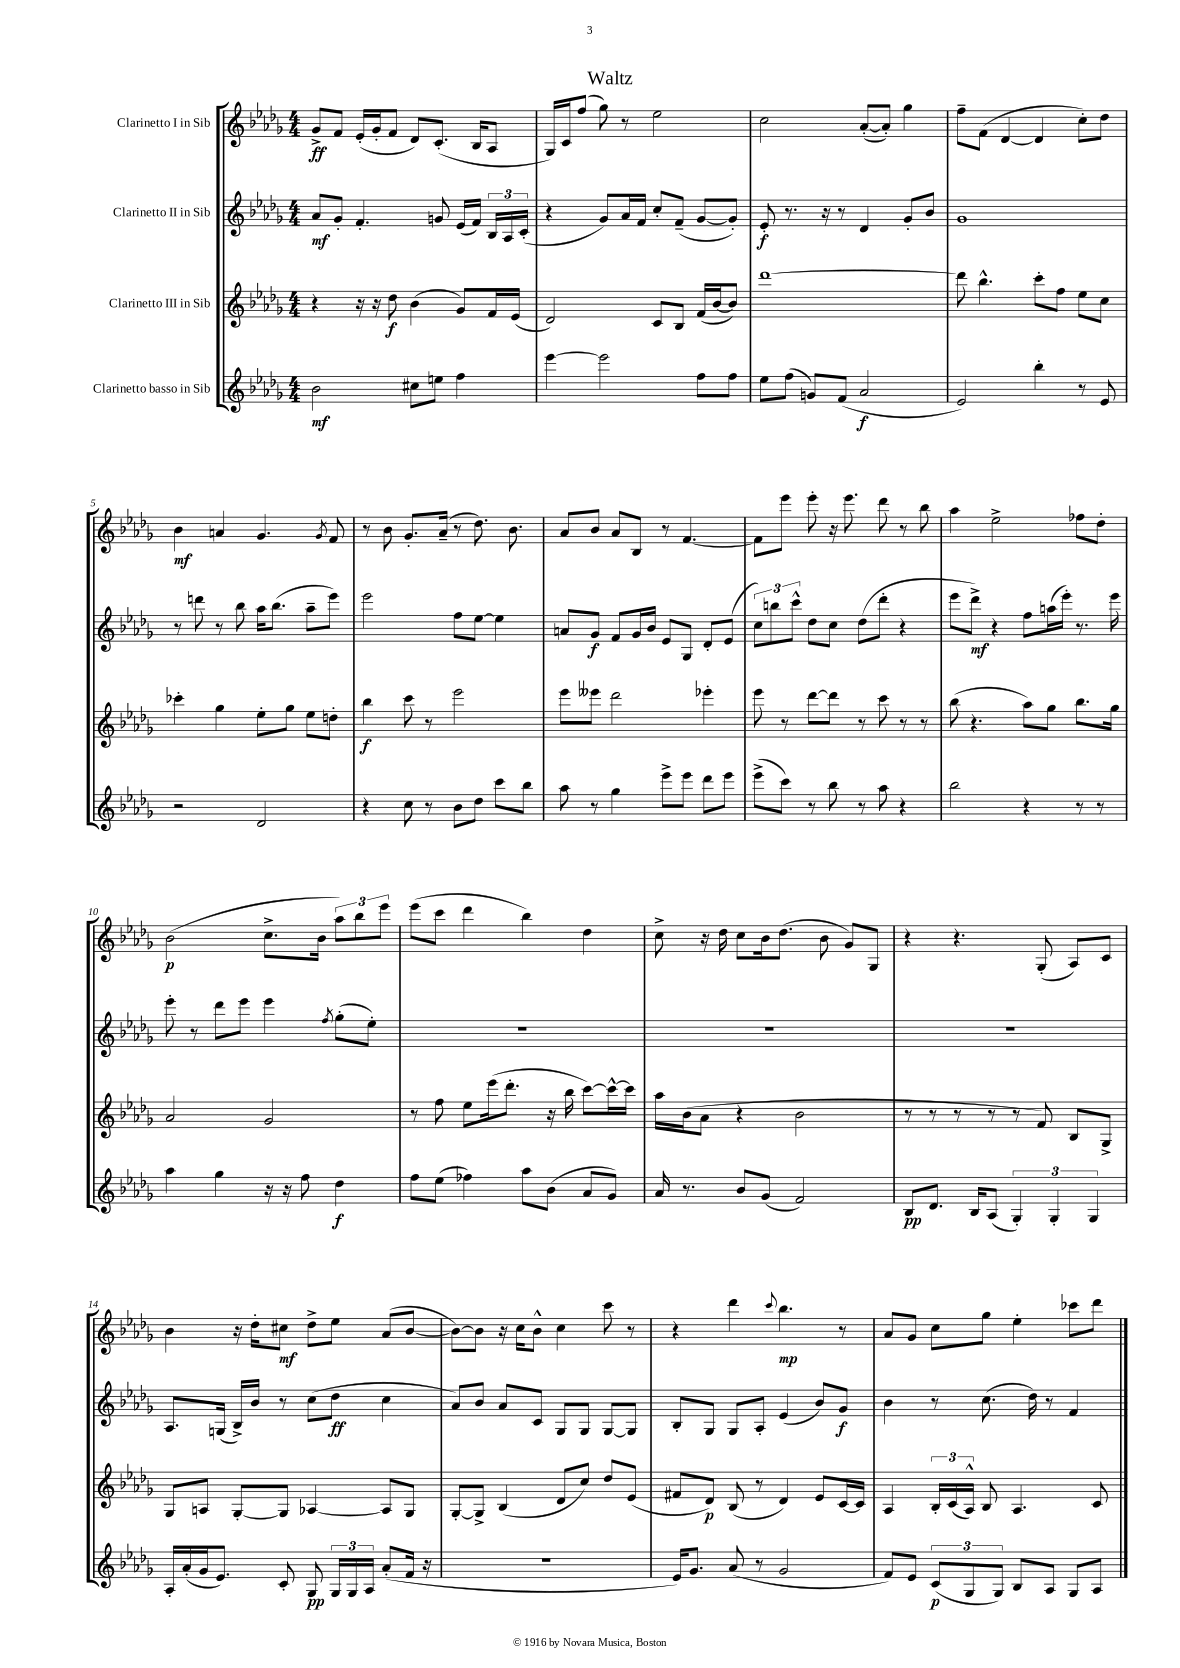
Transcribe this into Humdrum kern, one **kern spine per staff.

**kern	**dynam	**kern	**dynam	**kern	**dynam	**kern	**dynam
*part4	*part4	*part3	*part3	*part2	*part2	*part1	*part1
*staff4	*staff4	*staff3	*staff3	*staff2	*staff2	*staff1	*staff1
*I"Clarinetto basso in Sib	*	*I"Clarinetto III in Sib	*	*I"Clarinetto II in Sib	*	*I"Clarinetto I in Sib	*
*clefG2	*	*clefG2	*	*clefG2	*	*clefG2	*
*k[b-e-a-d-g-]	*	*k[b-e-a-d-g-]	*	*k[b-e-a-d-g-]	*	*k[b-e-a-d-g-]	*
*M4/4	*	*M4/4	*	*M4/4	*	*M4/4	*
=1	=1	=1	=1	=1	=1	=1	=1
2b-\	mf	4r	.	8a-/L	mf	8g-^/L	ff
.	.	.	.	8g-'/J	.	8f/J	.
.	.	16r	.	4.f'/	.	(16e-'/LL	.
.	.	16r	.	.	.	16g-'/J	.
.	.	8dd-\	f	.	.	8f/J	.
8cc#X\L	.	(4b-\	.	.	.	8d-/L)	.
8een\J	.	.	.	8gn/	.	(8.c'/J	.
4ff\	.	8g-/L)	.	(16e-/LL	.	.	.
.	.	.	.	16f/JJ)	.	16B-/KL	.
.	.	16f/L	.	24B-/LL	.	8A-/J	.
.	.	.	.	24A-/	.	.	.
.	.	(16e-/JJ	.	.	.	.	.
.	.	.	.	(24c'/JJ	.	.	.
=2	=2	=2	=2	=2	=2	=2	=2
[4eee-\	.	2d-/)	.	4r	.	16G-/LL)	.
.	.	.	.	.	.	16c/J	.
.	.	.	.	.	.	(8ff/J	.
2eee-\]	.	.	.	8g-/L)	.	8gg-\)	.
.	.	.	.	16a-/L	.	8r	.
.	.	.	.	16f/JJ	.	.	.
.	.	8c/L	.	8cc'/L	.	2ee-\	.
.	.	8B-/J	.	(8f~/J	.	.	.
8ff\L	.	(16f/LL	.	[8g-/L	.	.	.
.	.	[16b-/J	.	.	.	.	.
8ff\J	.	8b-/J])	.	8g-'/J])	.	.	.
=3	=3	=3	=3	=3	=3	=3	=3
8ee-\L	.	[1ddd-	.	8e-'/	f	2cc\	.
(8ff\J	.	.	.	8.r	.	.	.
8gn/L)	.	.	.	.	.	.	.
.	.	.	.	16r	.	.	.
(8f/J	.	.	.	8r	.	.	.
2a-/	f	.	.	4d-/	.	([8a-'/L	.
.	.	.	.	.	.	8a-'/J])	.
.	.	.	.	8g-'/L	.	4gg-\	.
.	.	.	.	8b-/J	.	.	.
=4	=4	=4	=4	=4	=4	=4	=4
2e-/)	.	8ddd-\]	.	1g-	.	8ff~\L	.
.	.	4.bb-^^\	.	.	.	(8f\J	.
.	.	.	.	.	.	[4d-/	.
4bb-'\	.	8ccc'\L	.	.	.	4d-/]	.
.	.	8ff\J	.	.	.	.	.
8r	.	8ee-\L	.	.	.	8cc'\L)	.
8e-/	.	8cc\J	.	.	.	8dd-\J	.
!!LO:LB:g=z
=5	=5	=5	=5	=5	=5	=5	=5
2r	.	4ccc-X'\	.	8r	.	4b-\	mf
.	.	.	.	8dddn\	.	.	.
.	.	4gg-\	.	8r	.	4an/	.
.	.	.	.	8bb-\	.	.	.
2d-/	.	8ee-'\L	.	16aa-\KL	.	4.g-/	.
.	.	.	.	(8.bb-\J	.	.	.
.	.	8gg-\J	.	.	.	.	.
.	.	8ee-\L	.	8aa-~\L	.	.	.
.	.	.	.	.	.	8qg-/	.
.	.	8ddn'\J	.	8eee-\J)	.	8f/	.
=6	=6	=6	=6	=6	=6	=6	=6
4r	.	4bb-\	f	2eee-\	.	8r	.
.	.	.	.	.	.	8b-\	.
8cc\	.	8ccc\	.	.	.	8.g-'/L	.
8r	.	8r	.	.	.	.	.
.	.	.	.	.	.	(16a-~/Jk	.
8b-\L	.	2eee-\	.	8ff\L	.	8r	.
8dd-\J	.	.	.	[8ee-\J	.	8.dd-\)	.
8ccc\L	.	.	.	4ee-\]	.	.	.
.	.	.	.	.	.	8.b-\	.
8bb-\J	.	.	.	.	.	.	.
=7	=7	=7	=7	=7	=7	=7	=7
8aa-\	.	8eee-\L	.	8an/L	.	8a-/L	.
8r	.	8eee--X\J	.	8g-/J	f	8b-/J	.
4gg-\	.	2ddd-\	.	8f/L	.	8a-/L	.
.	.	.	.	16g-/L	.	8B-/J	.
.	.	.	.	16b-/JJ	.	.	.
8eee-^\L	.	.	.	8e-/L	.	8r	.
8eee-\J	.	.	.	8G-/J	.	[4.f/	.
8ddd-\L	.	4eee-X'\	.	8d-'/L	.	.	.
8eee-\J	.	.	.	(8e-/J	.	.	.
=8	=8	=8	=8	=8	=8	=8	=8
(8eee-^\L	.	8eee-\	.	12cc\L)	.	8f\L]	.
.	.	.	.	12bbn\	.	.	.
8ccc\J)	.	8r	.	.	.	8eee-\J	.
.	.	.	.	12ccc^^\J	.	.	.
8r	.	[8ddd-\L	.	8dd-\L	.	8eee-'\	.
8bb-\	.	8ddd-\J]	.	8cc\J	.	16r	.
.	.	.	.	.	.	8.eee-\	.
8r	.	8r	.	(8dd-\L	.	.	.
8aa-\	.	8ccc\	.	8ddd-'\J	.	8ddd-\	.
4r	.	8r	.	4r	.	8r	.
.	.	8r	.	.	.	8bb-\	.
=9	=9	=9	=9	=9	=9	=9	=9
2bb-\	.	(8bb-\	.	8eee-\L	.	4aa-\	.
.	.	4.r	.	8ddd-^\J)	mf	.	.
.	.	.	.	4r	.	2ee-^\	.
4r	.	8aa-\L)	.	8ff\L	.	.	.
.	.	8gg-\J	.	(16aan\L	.	.	.
.	.	.	.	16eee-'\JJ)	.	.	.
8r	.	8.bb-\L	.	8.r	.	8ff-X\L	.
8r	.	.	.	.	.	8dd-'\J	.
.	.	16gg-\Jk	.	16eee-\	.	.	.
!!LO:LB:g=z
=10	=10	=10	=10	=10	=10	=10	=10
4aa-\	.	2a-/	.	8eee-'\	.	(2b-\	p
.	.	.	.	8r	.	.	.
4gg-\	.	.	.	8ddd-\L	.	.	.
.	.	.	.	8eee-\J	.	.	.
16r	.	2g-/	.	4eee-\	.	8.cc^\L	.
16r	.	.	.	.	.	.	.
8ff\	.	.	.	.	.	.	.
.	.	.	.	.	.	16b-\Jk	.
.	.	.	.	8qff/	.	.	.
4dd-\	f	.	.	(8gg-'\L	.	12aa-\L)	.
.	.	.	.	.	.	12bb-\	.
.	.	.	.	8ee-'\J)	.	.	.
.	.	.	.	.	.	12eee-\J	.
=11	=11	=11	=11	=11	=11	=11	=11
8ff\L	.	8r	.	1r	.	(8eee-\L	.
(8ee-\J	.	8ff\	.	.	.	8ccc\J	.
4ff-X\)	.	8ee-\L	.	.	.	4ddd-\	.
.	.	(16eee-\k	.	.	.	.	.
.	.	8.ddd-'\J	.	.	.	.	.
8aa-\L	.	.	.	.	.	4bb-\)	.
(8b-\J	.	16r	.	.	.	.	.
.	.	16bb-\	.	.	.	.	.
8a-/L	.	[8ccc\L)	.	.	.	4dd-\	.
8g-/J)	.	16ccc^^\L_	.	.	.	.	.
.	.	16ccc\JJ]	.	.	.	.	.
=12	=12	=12	=12	=12	=12	=12	=12
16a-/	.	16aa-\LL	.	1r	.	8cc^\	.
8.r	.	(16b-\J	.	.	.	.	.
.	.	8a-\J	.	.	.	16r	.
.	.	.	.	.	.	16dd-\	.
8b-/L	.	4r	.	.	.	8cc\L	.
(8g-/J	.	.	.	.	.	16b-\k	.
.	.	.	.	.	.	(8.dd-\J	.
2f/)	.	2b-\	.	.	.	.	.
.	.	.	.	.	.	8b-\	.
.	.	.	.	.	.	8g-/L)	.
.	.	.	.	.	.	8G-/J	.
=13	=13	=13	=13	=13	=13	=13	=13
8B-/L	pp	8r	.	1r	.	4r	.
8.d-/J	.	8r	.	.	.	.	.
.	.	8r	.	.	.	4.r	.
16B-/KL	.	.	.	.	.	.	.
(8A-/J	.	8r	.	.	.	.	.
6G-'/)	.	8r	.	.	.	.	.
.	.	8f/)	.	.	.	(8G-'/	.
6G-'/	.	.	.	.	.	.	.
.	.	8B-/L	.	.	.	8A-/L)	.
6G-/	.	.	.	.	.	.	.
.	.	8G-^/J	.	.	.	8c/J	.
!!LO:LB:g=z
=14	=14	=14	=14	=14	=14	=14	=14
16A-'/LL	.	8G-/L	.	8.A-/L	.	4b-\	.
(16a-'/	.	.	.	.	.	.	.
16g-/J	.	8An/J	.	.	.	.	.
8.e-/J)	.	.	.	(16Gn/Jk	.	.	.
.	.	[8G-'/L	.	16B-^/LL)	.	16r	.
.	.	.	.	16b-/JJ	.	16dd-'\KL	.
8c'/	.	8G-/J]	.	8r	.	8cc#X\J	mf
8G-/	pp	[4A-X/	.	(8cc\L	.	8dd-^\L	.
24G-/LL	.	.	.	8dd-\J	ff	8ee-\J	.
24G-/	.	.	.	.	.	.	.
24A-/JJ	.	.	.	.	.	.	.
(8a-'/L	.	8A-/L]	.	4cc\	.	(8a-/L	.
16f/Jk	.	8G-/J	.	.	.	[8b-/J	.
16r	.	.	.	.	.	.	.
=15	=15	=15	=15	=15	=15	=15	=15
1r	.	[8G-'/L	.	8a-/L)	.	8b-\L_)	.
.	.	8G-^/J]	.	8b-/J	.	8b-\J]	.
.	.	(4B-/	.	8a-/L	.	16r	.
.	.	.	.	.	.	16cc\KL	.
.	.	.	.	8c/J	.	8b-^^\J	.
.	.	8d-/L	.	8G-/L	.	4cc\	.
.	.	8cc/J)	.	8G-/J	.	.	.
.	.	8dd-/L	.	[8G-/L	.	8ccc\	.
.	.	(8e-/J	.	8G-/J]	.	8r	.
=16	=16	=16	=16	=16	=16	=16	=16
16e-/KL)	.	8f#X/L	.	8B-'/L	.	4r	.
8.g-/J	.	.	.	.	.	.	.
.	.	8d-/J)	p	8G-/J	.	.	.
(8a-/	.	(8B-/	.	8G-/L	.	4ddd-\	.
8r	.	8r	.	8A-'/J	.	.	.
.	.	.	.	.	.	8qqccc/	.
2g-/	.	4d-/)	.	(4e-/	.	4.bb-\	mp
.	.	8e-/L	.	8b-/L)	.	.	.
.	.	[16c/L	.	8g-/J	f	8r	.
.	.	16c/JJ]	.	.	.	.	.
=17	=17	=17	=17	=17	=17	=17	=17
8f/L)	.	4A-/	.	4b-\	.	8a-/L	.
8e-/J	.	.	.	.	.	8g-/J	.
(12c/L	p	24B-'/LL	.	8r	.	8cc\L	.
.	.	(24c/	.	.	.	.	.
12G-/	.	24A-^^/JJ)	.	.	.	.	.
.	.	8B-/	.	(8.cc\	.	8gg-\J	.
12G-/J)	.	.	.	.	.	.	.
8B-/L	.	4.A-/	.	.	.	4ee-'\	.
.	.	.	.	16dd-\)	.	.	.
8A-/J	.	.	.	8r	.	.	.
8G-/L	.	.	.	4f/	.	8ccc-X\L	.
8A-/J	.	8c/	.	.	.	8ddd-\J	.
==	==	==	==	==	==	==	==
*-	*-	*-	*-	*-	*-	*-	*-
